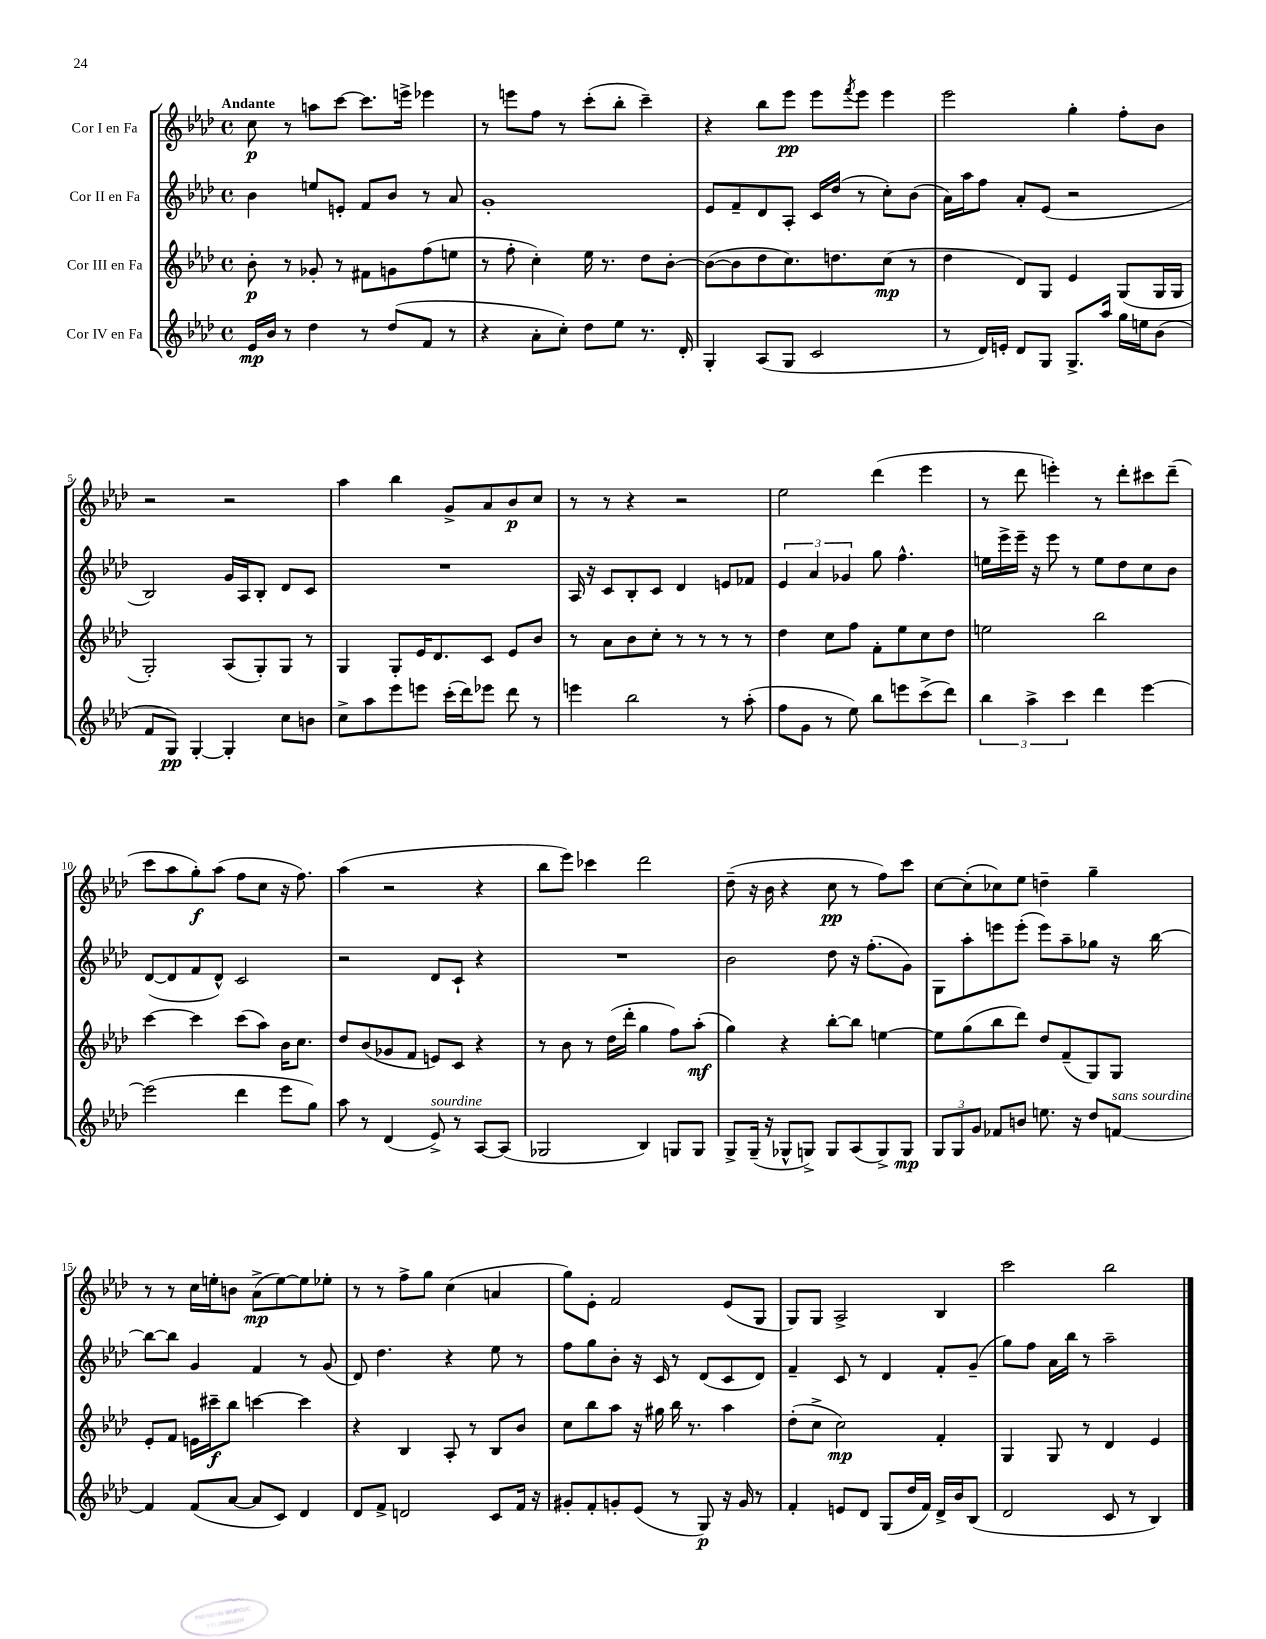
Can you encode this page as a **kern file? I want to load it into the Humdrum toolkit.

**kern	**kern	**kern	**kern
*staff4	*staff3	*staff2	*staff1
*clefG2	*clefG2	*clefG2	*clefG2
*k[b-e-a-d-]	*k[b-e-a-d-]	*k[b-e-a-d-]	*k[b-e-a-d-]
*M4/4	*M4/4	*M4/4	*M4/4
*met(c)	*met(c)	*met(c)	*met(c)
16e-	8b-'	4b-	8cc
16b-	.	.	.
8r	8r	.	8r
4dd-	8g-'	8ee	8aa
.	8r	8e'	[8ccc
8r	8f#	8f	8.ccc]
(8dd-	8g	8b-	.
.	.	.	16eee^
8f	(8ff	8r	4eee-
8r	8ee	8a-	.
=	=	=	=
4r	8r	1g'	8r
.	8ff'	.	8eee
8a-'	4cc')	.	8ff
8cc')	.	.	8r
8dd-	16ee-	.	(8ccc'
.	8.r	.	.
8ee-	.	.	8bb-'
8.r	8dd-	.	4ccc~)
.	[8b-'	.	.
16d-'	.	.	.
=	=	=	=
4G'	(8b-_	8e-	4r
.	8b-]	8f~	.
(8A-	8dd-	8d-	8bb-
8G	8.cc)	8A-'	8eee-
2c	.	16c	8eee-
.	8.dd	(16dd-	.
.	.	.	8qfff
.	.	8r	8eee-
.	(8cc	8cc')	4eee-
.	8r	(8b-	.
=	=	=	=
8r	4dd-	16a-)	2eee-
.	.	16aa-	.
16d-)	.	8ff	.
16e'	.	.	.
8d-	8d-)	8a-'	.
8G	8G	(8e-	.
8.G^	4e-	2r	4gg'
16aa-	.	.	.
16gg	(8G	.	8ff'
16ee	.	.	.
(8b-	16G	.	8b-
.	16G	.	.
=	=	=	=
8f	2G')	2B-)	2r
8G)	.	.	.
[4G'	.	.	.
4G']	(8A-	16g	2r
.	.	16A-	.
.	8G')	8B-'	.
8cc	8G	8d-	.
8b	8r	8c	.
=	=	=	=
8cc^	4G	1r	4aa-
8aa-	.	.	.
8eee-	8G'	.	4bb-
8eee	16e-	.	.
.	8.d-	.	.
(16ccc'	.	.	8g^
16ddd-)	.	.	.
8eee-	8c	.	8a-
8ddd-	8e-	.	8b-
8r	8b-	.	8cc
=	=	=	=
4eee	8r	16A-	8r
.	.	16r	.
.	8a-	8c	8r
2bb-	8b-	8B-'	4r
.	8cc'	8c	.
.	8r	4d-	2r
.	8r	.	.
8r	8r	8e	.
(8aa-'	8r	8f-	.
=	=	=	=
8ff	4dd-	6e-	2ee-
8g	.	.	.
.	.	6a-	.
8r	8cc	.	.
.	.	6g-	.
8ee-)	8ff	.	.
8bb-	8f'	8gg	(4ddd-
8eee	8ee-	4.ff^^	.
(8ccc^	8cc	.	4eee-
8ddd-)	8dd-	.	.
=	=	=	=
6bb-	2ee	16ee	8r
.	.	16eee-^	.
.	.	16eee-~	8ddd-
6aa-^	.	.	.
.	.	16r	.
.	.	8eee-	4eee')
6ccc	.	.	.
.	.	8r	.
4ddd-	2bb-	8ee	8r
.	.	8dd-	8ddd-'
[4eee-	.	8cc	8ccc#
.	.	8b-	(8ddd-~
=	=	=	=
(2eee-]	[4ccc	([8d-	8ccc
.	.	8d-]	8aa-
.	4ccc]	8f	8gg')
.	.	8d-^^)	(8aa-
4ddd-	(8ccc	2c	8ff
.	8aa-)	.	8cc
8eee-	16b-	.	16r
.	8.cc	.	8.ff)
8gg)	.	.	.
=	=	=	=
8aa-	8dd-	2r	(4aa-
8r	(8b-	.	.
(4d-	8g-	.	2r
.	8f	.	.
8e-^)	8e)	8d-	.
8r	8c	8c`	.
[8A-	4r	4r	4r
(8A-]	.	.	.
=	=	=	=
2G-	8r	1r	8bb-
.	8b-	.	8eee-)
.	8r	.	4ccc-
.	(16dd-	.	.
.	16ddd-'	.	.
4B-)	4gg	.	2ddd-
8G	8ff)	.	.
8G	(8aa-'	.	.
=	=	=	=
8G^	4gg)	2b-	(8dd-~
(16G~	.	.	16r
16r	.	.	16b-
8G-^^	4r	.	4r
8G^)	.	.	.
8G	[8bb-'	8dd-	8cc
(8A-	8bb-]	16r	8r
.	.	(8.ff'	.
8G^)	[4ee	.	8ff)
8G	.	8g)	8ccc
=	=	=	=
12G	8ee]	8G	[8cc
12G	.	.	.
.	(8gg	8aa-'	(8cc']
12g	.	.	.
8f-	8bb-	8eee	8cc-)
8b	8ddd-)	(8eee'	8ee-
8.ee	8dd-	8eee)	4dd~
.	(8f~	8aa-~	.
16r	.	.	.
8dd-	8G)	8gg-	4gg~
[8f	8G	16r	.
.	.	[16bb-	.
=	=	=	=
4f]	8e-'	8bb-_	8r
.	8f	8bb-]	8r
(8f	16e	4g	16cc
.	16ccc#~	.	16ee'
[8a-	8bb-	.	8b
8a-]	[4ccc	4f	(8a-^
8c)	.	.	[8ee)
4d-	4ccc]	8r	8ee]
.	.	(8g	8ee-'
=	=	=	=
8d-	4r	8d-)	8r
8f^	.	4.dd-	8r
2d	4B-	.	8ff^
.	.	.	8gg
.	8A-'	4r	(4cc
.	8r	.	.
8c	8B-	8ee-	4a
16f	8b-	8r	.
16r	.	.	.
=	=	=	=
8g#'	8cc	8ff	8gg)
8f'	8bb-	8gg	8e-'
8g'	8aa-	8b-'	2f
(8e-	16r	16r	.
.	16gg#	16c	.
8r	16bb-	8r	.
.	8.r	.	.
8G)	.	(8d-	.
16r	4aa-	8c	(8e-
16g	.	.	.
8r	.	8d-)	8G
=	=	=	=
4f'	(8dd-'	4f~	8G)
.	8cc^	.	8G
8e	2cc)	8c	2A-^
8d-	.	8r	.
(8G	.	4d-	.
16dd-	.	.	.
16f)	.	.	.
16d-^	4f'	8f'	4B-
16b-	.	.	.
(8B-	.	(8g~	.
=	=	=	=
2d-	4G	8gg)	2ccc
.	.	8ff	.
.	8G	16a-	.
.	.	16bb-	.
.	8r	8r	.
8c	4d-	2aa-~	2bb-
8r	.	.	.
4B-)	4e-	.	.
==	==	==	==
*-	*-	*-	*-
